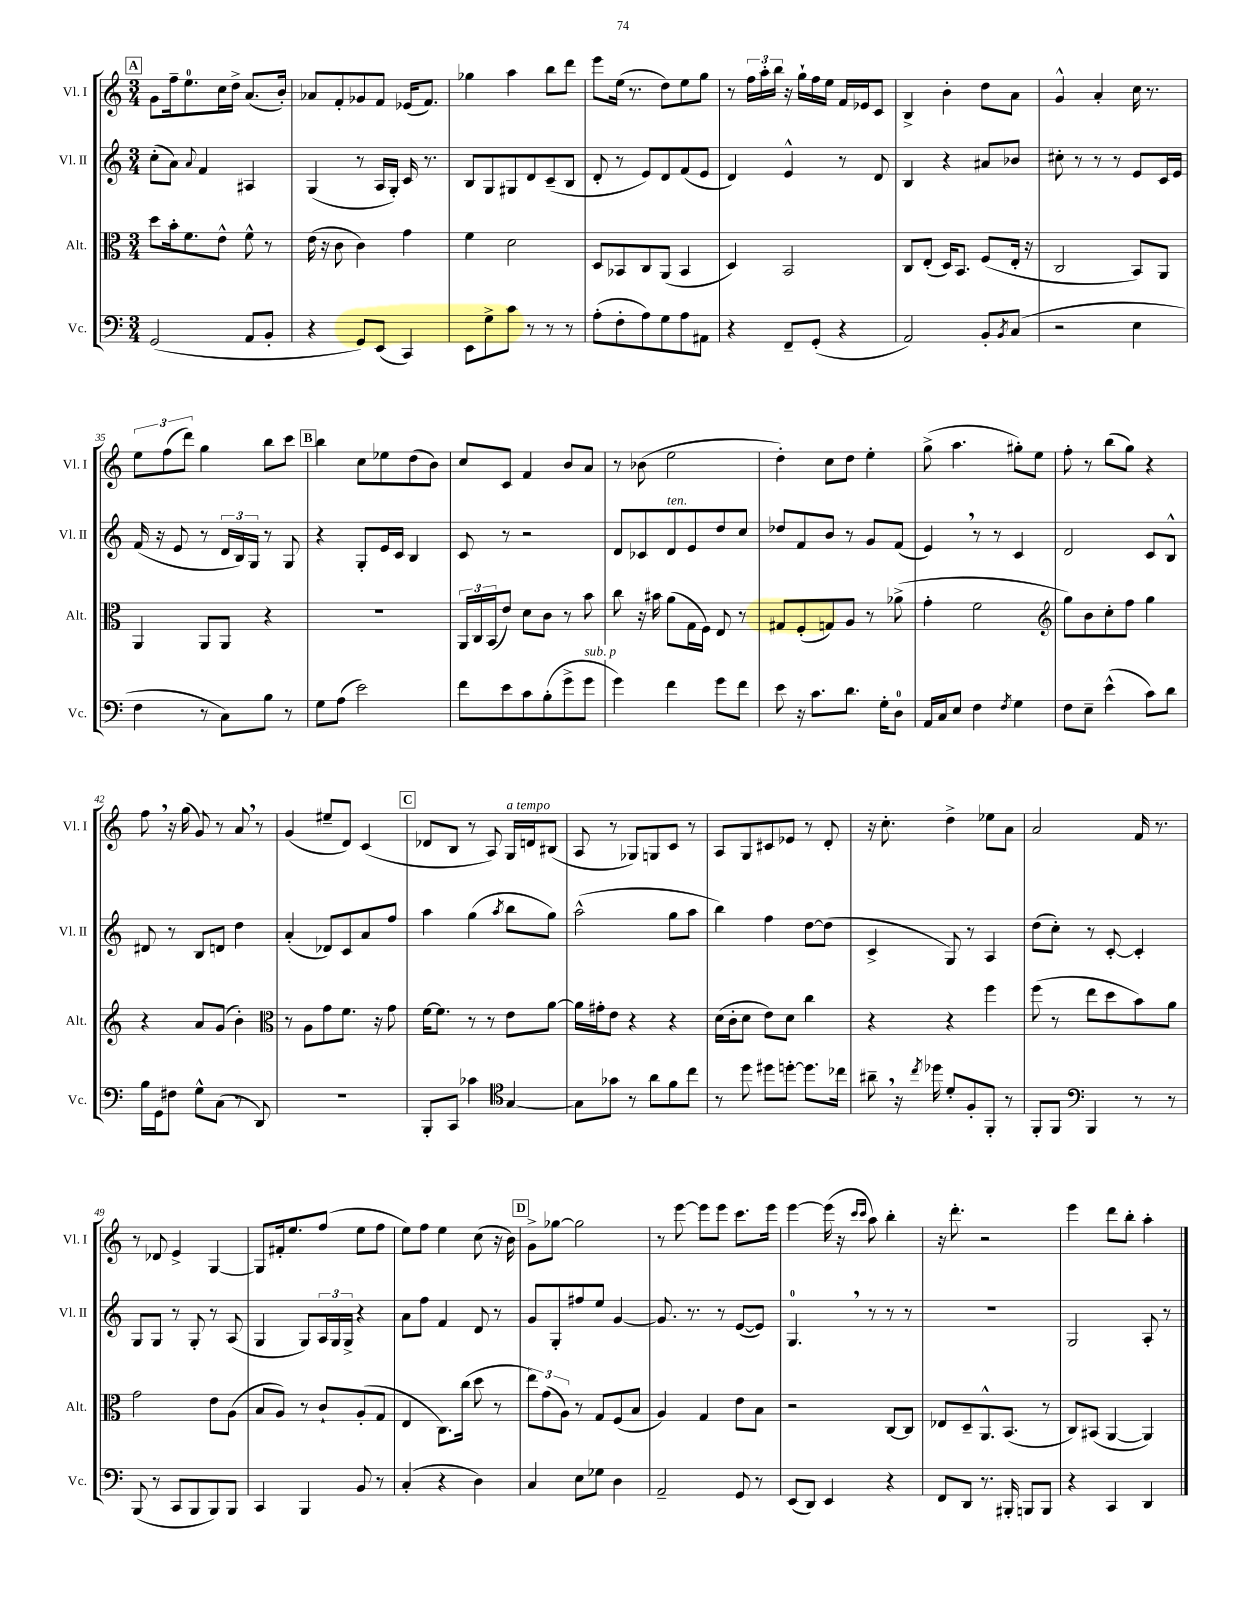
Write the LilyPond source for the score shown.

<<
\new StaffGroup <<
\new Staff = "s0" \with { instrumentName = "Vl. I" shortInstrumentName = "Vl. I" } {
    \clef treble \key c \major \numericTimeSignature \time 3/4
    \mark \markup { \box "A" } g'8 f''16-- e''8.-0 c''16 d''16-> a'8.( b'16-.) |
    aes'8 f'8-. ges'8 f'8 ees'16( f'8.) |
    ges''4 a''4 b''8 d'''8 |
    e'''8 e''16( r8. d''8) e''8 g''8 |
    r8 \tuplet 3/2 { f''16 a''16-. b''16 } r16 g''16-! f''16 e''16 f'16 ees'16 c'8 |
    b4-> b'4-. d''8 a'8 |
    g'4-^ a'4-. c''16 r8. |
    \tuplet 3/2 { e''8 f''8( d'''8) } g''4 b''8 c'''8 |
    \mark \markup { \box "B" } b''4 c''8 ees''8 d''8( b'8) |
    c''8 c'8 f'4 b'8 a'8 |
    r8 bes'8( e''2 |
    d''4-.) c''8 d''8 e''4-. |
    g''8->( a''4. gis''8-.) e''8 |
    f''8-. r8 b''8( g''8) r4 |
    f''8 \breathe r16 g''16( g'8) r8 a'8 \breathe r8 |
    g'4( eis''8-- d'8) c'4( |
    \mark \markup { \box "C" } des'8 b8 r8 a8) g16^\markup { \italic "a tempo" } d'16 bis8( |
    a8 r8 ges8) g8 c'8 r8 |
    a8 g8 cis'8 ees'8 r8 d'8-. |
    r16 c''8.-. d''4-> ees''8 a'8 |
    a'2 f'16 r8. |
    r8 des'8 e'4-> g4~ |
    g8 fis'16-. e''8. f''8( e''8 f''8 |
    e''8) f''8 e''4 c''8( r16 b'16) |
    \mark \markup { \box "D" } g'8-> ges''8~ ges''2 |
    r8 e'''8~ e'''8 e'''8 c'''8. e'''16 |
    e'''4~ e'''16( r16 \grace { c'''16 c'''16 } a''8) b''4-. |
    r16 d'''8.-. r2 |
    e'''4 d'''8 b''8-. a''4-. \bar "|." |
}
\new Staff = "s1" \with { instrumentName = "Vl. II" shortInstrumentName = "Vl. II" } {
    \clef treble \key c \major \numericTimeSignature \time 3/4
    \mark \markup { \box "A" } c''8-.( a'8) \appoggiatura { a'8 } f'4 ais4 |
    g4( r8 a16 g16-.) c'16 r8. |
    b8 g8 gis8 d'8 c'8--( b8 |
    d'8-. r8 e'8) d'8 f'8( e'8 |
    d'4) e'4-^ r8 d'8 |
    b4 r4 ais'8 bes'8 |
    cis''8-. r8 r8 r8 e'8 c'16 e'16 |
    f'16( r16 e'8 r8 \tuplet 3/2 { d'16 b16) g16 } r8 g8 |
    \mark \markup { \box "B" } r4 g8-. e'16 c'16 b4 |
    c'8 r8 r2 |
    d'8 ces'8 d'8^\markup { \italic "ten." } e'8 d''8 c''8 |
    des''8 f'8 b'8 r8 g'8 f'8( |
    e'4) \breathe r8 r8 c'4 |
    d'2 c'8 b8-^ |
    dis'8 r8 b8 d'8 d''4 |
    a'4-.( des'8) c'8 a'8 f''8 |
    \mark \markup { \box "C" } a''4 g''4( \acciaccatura { a''8 } b''8 g''8) |
    a''2-^( g''8 a''8 |
    b''4) f''4 d''8~ d''8( |
    c'4-> g8) r8 a4 |
    d''8( c''8-.) r8 c'8~-. c'4-. |
    g8 g8 r8 g8-. r8 a8( |
    g4 g8) \tuplet 3/2 { a16 g16 g16-> } r4 |
    a'8 f''8 f'4 d'8 r8 |
    \mark \markup { \box "D" } g'8 g8-. fis''8 e''8 g'4~ |
    g'8. r8. r8 e'8~( e'8) |
    g4.-0 \breathe r8 r8 r8 |
    R2. |
    g2 a8-. r8 \bar "|." |
}
\new Staff = "s2" \with { instrumentName = "Alt." shortInstrumentName = "Alt." } {
    \clef alto \key c \major \numericTimeSignature \time 3/4
    \mark \markup { \box "A" } d''8 b'16-. f'8. e'8-^ f'8-^ r8 |
    e'16( r16 c'8 c'4) g'4 |
    f'4 d'2 |
    d8 bes,8 c8 a,8( bes,4 |
    d4) b,2 |
    c8 e8-.( d16) b,8. f8( e16-. r16 |
    c2 b,8) a,8 |
    a,4 a,8 a,8 r4 |
    \mark \markup { \box "B" } R2. |
    \tuplet 3/2 { a,16 c16 b,16( } e'8) d'8 c'8 r8 b'8 |
    c''8 r16 bis'16 a'8( g16 f16) e8 r8 |
    gis8 f8-.( g8) a8 r8 aes'8->( |
    g'4-. f'2 |
    \clef treble g''8) b'8 c''8-. f''8 g''4 |
    r4 a'8 g'8( b'4-.) |
    \clef alto r8 a8 g'8 f'8. r16 g'8 |
    \mark \markup { \box "C" } f'16~ f'8. r8 r8 e'8 a'8~ |
    a'16 gis'16-. e'8 r4 r4 |
    d'16( c'16-. d'8 e'8) d'8 c''4 |
    r4 r4 f''4 |
    f''8( r8 e''8 d''8 b'8) a'8 |
    g'2 e'8 a8( |
    b8 a8) r8 c'8-! a8-.( g8 |
    e4 c8.) c''16( d''8 r8 |
    \mark \markup { \box "D" } \tuplet 3/2 { e''8) g'8( a8) } r8 g8 f8( b8 |
    a4) g4 e'8 b8 |
    r2 c8~ c8 |
    ees8 d8-- a,8.-^ b,8.( r8 |
    c8) bis,8( a,4~ a,4) \bar "|." |
}
\new Staff = "s3" \with { instrumentName = "Vc." shortInstrumentName = "Vc." } {
    \clef bass \key c \major \numericTimeSignature \time 3/4
    \mark \markup { \box "A" } g,2( a,8 b,8-. |
    r4 g,8) e,8( c,4) |
    e,8 g8-> c'8 r8 r8 r8 |
    a8-.( f8-. a8) g8 a8 ais,8 |
    r4 f,8-- g,8-.( r4 |
    a,2) b,8-. \acciaccatura { b,8 } c8( |
    r2 e4 |
    f4 r8 c8) b8 r8 |
    \mark \markup { \box "B" } g8 a8( e'2) |
    f'8 e'8 c'8 b8-.( g'8-> g'8^\markup { \italic "sub. p" } |
    g'4) f'4 g'8 f'8 |
    e'8 r16 c'8. d'8. g16-. d8-0 |
    a,16 c16 e8 f4 \acciaccatura { f8 } g4 |
    f8 e8-- e'4-^( c'8) d'8 |
    b16 g,16 fis8 g8-^ c8( r8 d,8) |
    R2. |
    \mark \markup { \box "C" } b,,8-. c,8 ces'4 \clef tenor g4~ |
    g8 ges'8 r8 a'8 f'8 c''8 |
    r8 d''8 dis''8 d''8~-. d''8. ces''16 |
    ais'8-- \breathe r16 \acciaccatura { c''8 } des''16 d'8-. f8-. f,8-. r8 |
    f,8-. f,8 \clef bass b,,4 r8 r8 |
    b,,8( r8 c,8 b,,8 b,,8) b,,8 |
    c,4 b,,4 b,8 r8 |
    c4-.( r4 d4) |
    \mark \markup { \box "D" } c4 e8 ges8 d4 |
    a,2-- g,8 r8 |
    e,8( d,8) e,4 r4 |
    f,8 d,8 r8. bis,,16-. b,,8 b,,8 |
    r4 c,4 d,4 \bar "|." |
}
>>
>>
\layout { \context { \Score currentBarNumber = #28 } }
